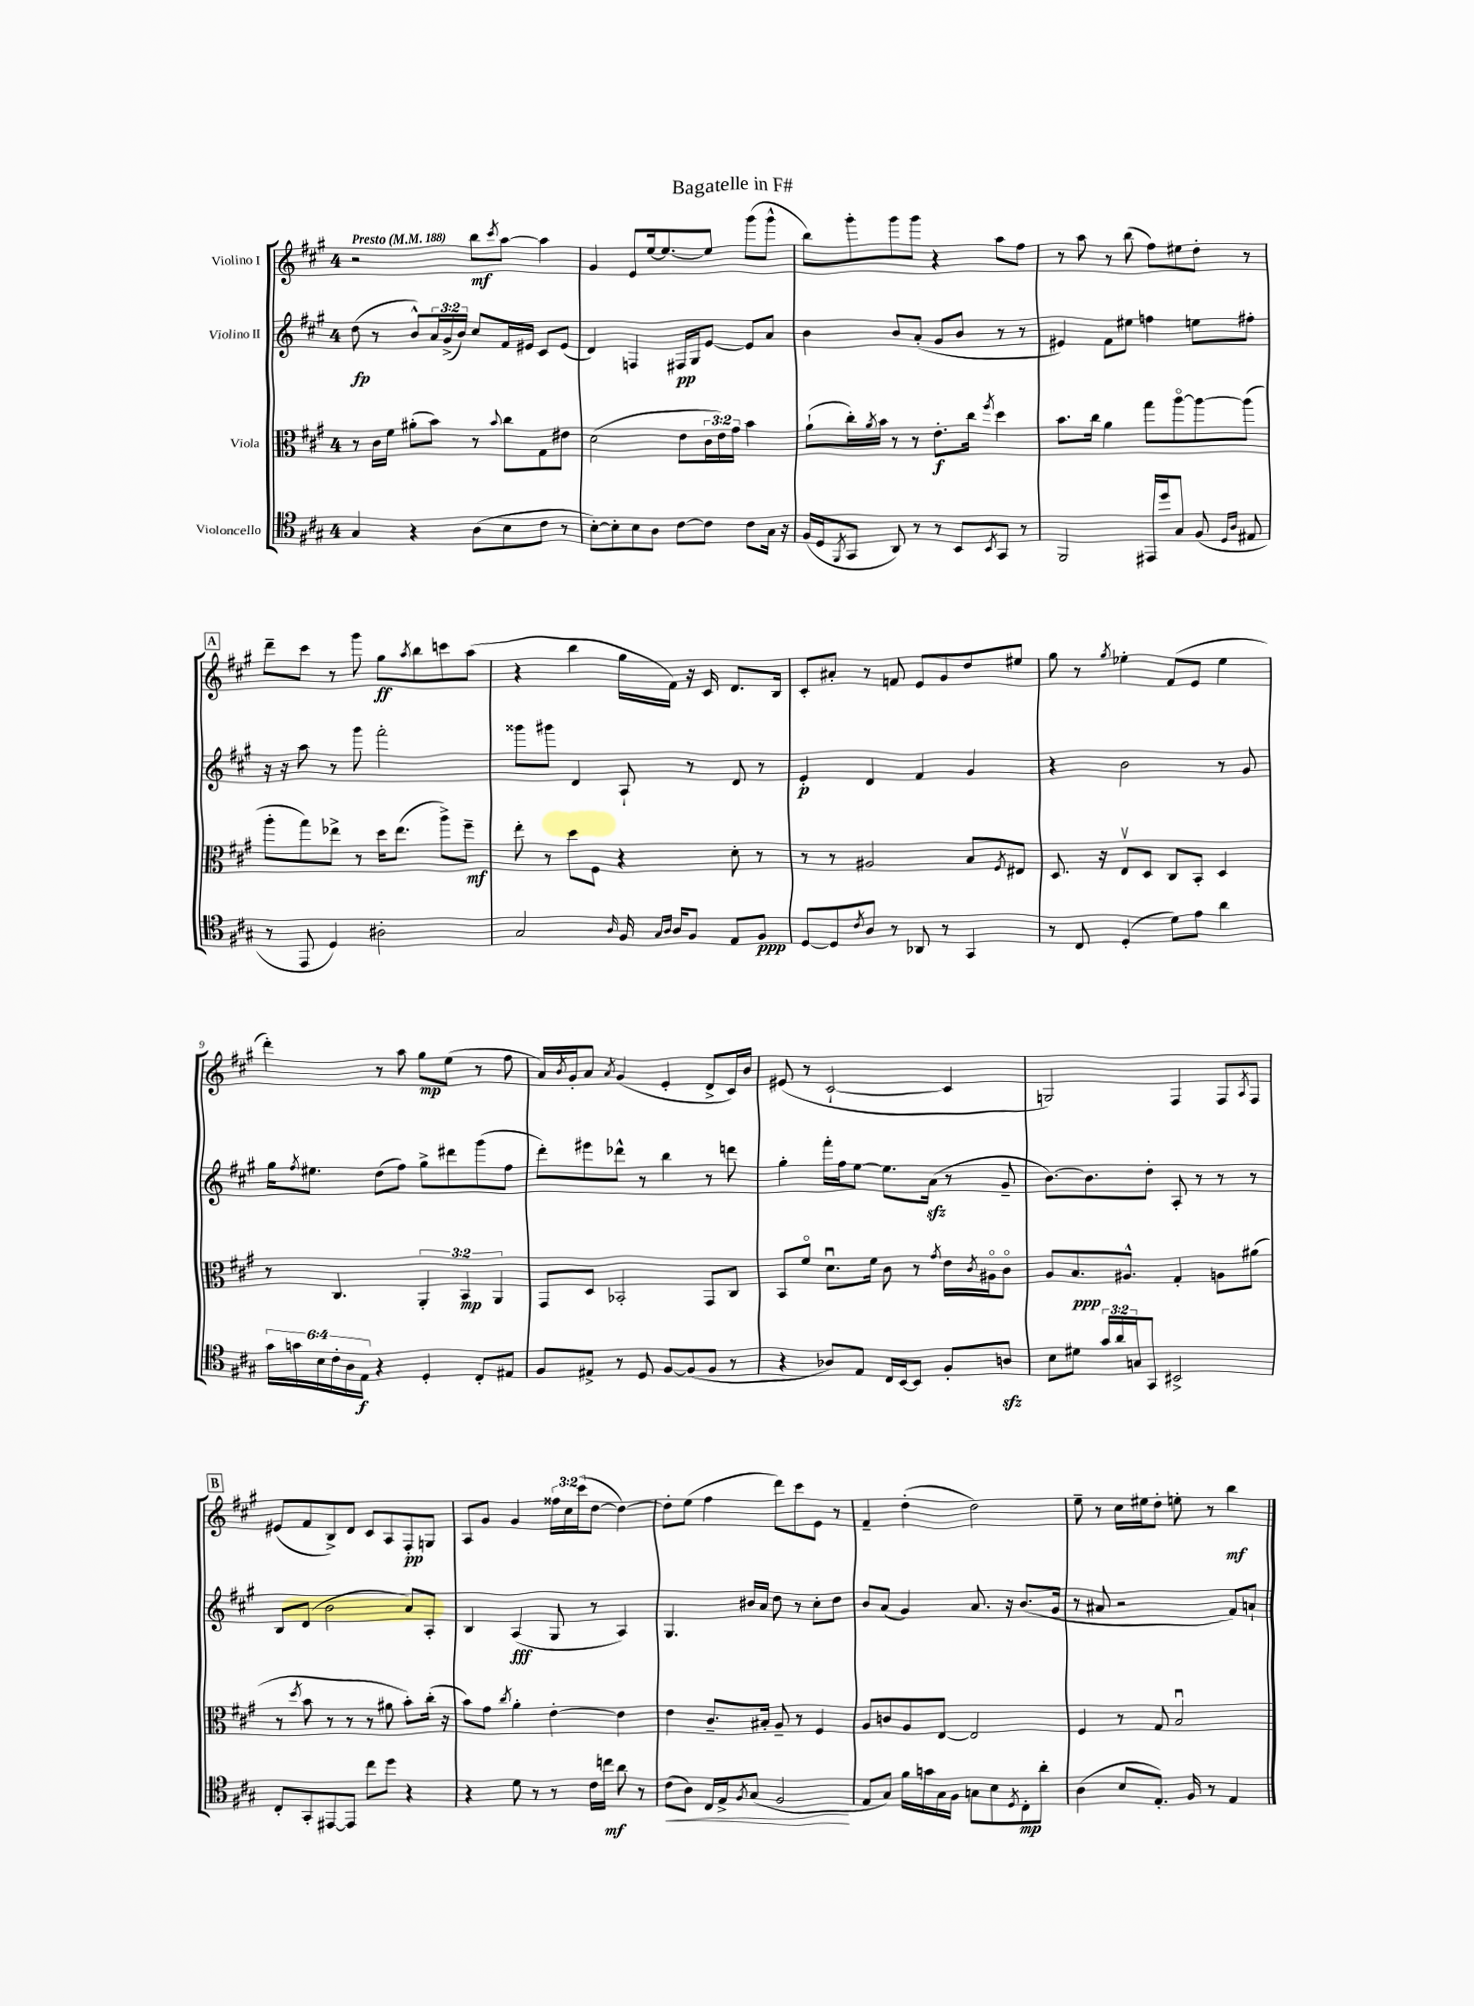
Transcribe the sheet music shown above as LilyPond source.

\header { title = "Bagatelle in F#" }
<<
\new StaffGroup <<
\new Staff = "s0" \with { instrumentName = "Violino I" } {
    \clef treble \key a \major \once \override Staff.TimeSignature.style = #'single-digit \time 4/4 \override Staff.TupletNumber.text = #tuplet-number::calc-fraction-text \tempo "Presto" 4 = 188
    r2 b''8\mf \acciaccatura { cis'''8 } a''8~ a''4 |
    gis'4 e'8 e''16~ e''8.~ e''8 gis'''8( gis'''8-^ |
    b''8) gis'''8-. gis'''8 gis'''8 r4 a''8 fis''8 |
    r8 a''8 r8 b''8( fis''8) eis''8 d''8-. r8 |
    \mark \markup { \box "A" } d'''8-- cis'''8 r8 gis'''8 gis''8\ff \acciaccatura { a''8 } b''8 c'''8 a''8( |
    r4 b''4 gis''16 fis'16) r16 cis'16 d'8. b16 |
    cis'8-. ais'8-. r8 f'8 e'8 gis'8 d''8 eis''8 |
    gis''8 r8 \acciaccatura { gis''8 } ees''4-. fis'8( e'8 ees''4 |
    d'''4-.) r8 a''8 gis''8\mp e''8( r8 fis''8 |
    a'16) \acciaccatura { b'8 } gis'16-. a'8 \acciaccatura { a'8 } gis'4( e'4-. d'8-> cis'16) b'16 |
    eis'8( r8 cis'2~-! cis'4 |
    g2) fis4 fis8 \acciaccatura { a8 } fis8 |
    \mark \markup { \box "B" } eis'8( fis'8 b8->) d'8 cis'8 a8 fis8-.\pp g8 |
    a8 gis'8 gis'4 \tuplet 3/2 { fisis''16 cis''16 cis'''16( } d''8~ d''4~) |
    d''8-. e''8( fis''4 d'''8) cis'''8 e'8 r8 |
    fis'4-- d''4-.( d''2) |
    e''8-- r8 cis''16 eis''16 d''8-. e''8-. r8 b''4\mf \bar "|." |
}
\new Staff = "s1" \with { instrumentName = "Violino II" } {
    \clef treble \key a \major \once \override Staff.TimeSignature.style = #'single-digit \time 4/4 \override Staff.TupletNumber.text = #tuplet-number::calc-fraction-text
    d''8\fp( r8 b'8-^) \tuplet 3/2 { a'16 gis'16->( b'16) } cis''8 fis'16 eis'16 cis'8 eis'8( |
    d'4) f4 fis16\pp gis16 e'8~ e'8 a'8 |
    b'4 b'8 a'8-.( gis'8 b'8 r8 r8 |
    eis'4) fis'8 eis''8 f''4 e''8 fis''8-. |
    \mark \markup { \box "A" } r16 r16 a''8 r8 gis'''8 fis'''2-. |
    gisis'''8 gis'''8 d'4 a8-! r8 d'8 r8 |
    e'4-.\p d'4 fis'4 gis'4 |
    r4 b'2 r8 gis'8 |
    gis''16 \acciaccatura { fis''8 } eis''8. d''8( fis''8) gis''8-> dis'''8 gis'''8( fis''8 |
    d'''8-.) eis'''8 des'''8-^ r8 b''4 r8 d'''8 |
    gis''4-. fis'''16-. fis''16 e''8~ e''8. a'16\sfz( r8 gis'8-- |
    b'8.~) b'8. d''8-. a8-. r8 r8 r8 |
    \mark \markup { \box "B" } b8 d'8( b'2 a'8) a8-. |
    b4 a4\fff( gis8 r8 a4) |
    gis4. bis'16 a'16 d''8 r8 cis''8-. d''8 |
    b'8 a'8( gis'4) a'8. r16 b'8.( gis'16 |
    r8 ais'8 r2 fis'8) a'8-! \bar "|." |
}
\new Staff = "s2" \with { instrumentName = "Viola" } {
    \clef alto \key a \major \once \override Staff.TimeSignature.style = #'single-digit \time 4/4 \override Staff.TupletNumber.text = #tuplet-number::calc-fraction-text
    r8 cis'16 fis'16 ais'8-.( b'8) r8 \appoggiatura { b'8 } cis''8 gis8 eis'8 |
    d'2( e'8 \tuplet 3/2 { cis'16 e'16) gis'16 } b'4 |
    a'8-!( cis''16-.) \acciaccatura { a'8 } b'16 r8 r8 e'8.-.\f cis''16 \acciaccatura { fis''8 } d''4 |
    b'8. cis''16 a'4 gis''8 a''8~\flageolet a''8~ a''8( |
    \mark \markup { \box "A" } a''8-. gis''8) ees''8-> r8 d''16 ees''8.( a''8->) fis''8--\mf |
    e''8-. r8 d''8 fis8 r4 d'8-. r8 |
    r8 r8 ais2 b8 \acciaccatura { fis8 } eis8 |
    d8. r16 e8\upbow d8 cis8 b,8-. d4 |
    r8 cis4. \tuplet 3/2 { a,4-. b,4\mp a,4 } |
    gis,8 d8 bes,2-. gis,8 cis8 |
    b,8 fis'8\flageolet d'8.\downbow fis'16 cis'8 r8 \acciaccatura { gis'8 } e'16 \acciaccatura { cis'8 } ais16\flageolet cis'8\flageolet |
    a8 b8.\ppp ais8.-^ gis4-. a8 ais'8( |
    \mark \markup { \box "B" } r8 \acciaccatura { d''8 } b'8 r8 r8 r8 ais'8 b'8-.) cis''16-.( r16 |
    b'8) gis'8 \acciaccatura { cis''8 } a'4-. e'4~-. e'4 |
    e'4 cis'8.-- bis16-. a8-- r8 fis4 |
    a8 c'8 a8 e8~ e2 |
    fis4 r8 gis8 b2\downbow \bar "|." |
}
\new Staff = "s3" \with { instrumentName = "Violoncello" } {
    \clef tenor \key a \major \once \override Staff.TimeSignature.style = #'single-digit \time 4/4 \override Staff.TupletNumber.text = #tuplet-number::calc-fraction-text
    gis4 r4 a8( b8 cis'8 r8 |
    b8~-.) b8-. b8 a8 cis'8~ cis'8 cis'8 gis16 r16 |
    fis16( d16 \acciaccatura { fis,8 } gis,8 a,8) r8 r8 b,8 \acciaccatura { b,8 } gis,8 r8 |
    fis,2 eis,16 d''16 gis8 fis8( \grace { d16 a16 } eis8 |
    \mark \markup { \box "A" } r8 e,8 d4) ais2-. |
    gis2 \grace { a16 } fis16 \grace { gis16 a16 } a16 fis8 e8 fis8\ppp |
    d8~ d8 \acciaccatura { cis'8 } a8 r8 aes,8 r8 gis,4 |
    r8 cis8 d4-.( d'8) e'8 a'4 |
    \tuplet 6/4 { gis'16 g'16 b16 cis'16-. a16 e16\f } r4 d4-. cis8-. eis8 |
    fis8 eis8-> r8 d8 fis8~ fis8( fis8 r8 |
    r4 aes8) e8 cis16 b,16~ b,8 fis8-. a8\sfz |
    b8 dis'8 \tuplet 3/2 { gis'16 a'16 g16 } gis,8 bis,2-> |
    \mark \markup { \box "B" } cis8-. gis,8-. eis,8~ eis,8 cis''8 d''8 r4 |
    r4 d'8 r8 r8 cis'16 c''16\mf a'8 r8 |
    cis'8\<( a8) cis16 e16-> \acciaccatura { fis8 } gis8( fis2\! |
    e8 gis8) fis'16 g'16 gis16 fis16 g8 b8 \acciaccatura { d8 } cis8-.\mp a'8-. |
    a4( b8 e8.-.) fis16 r8 e4 \bar "|." |
}
>>
>>
